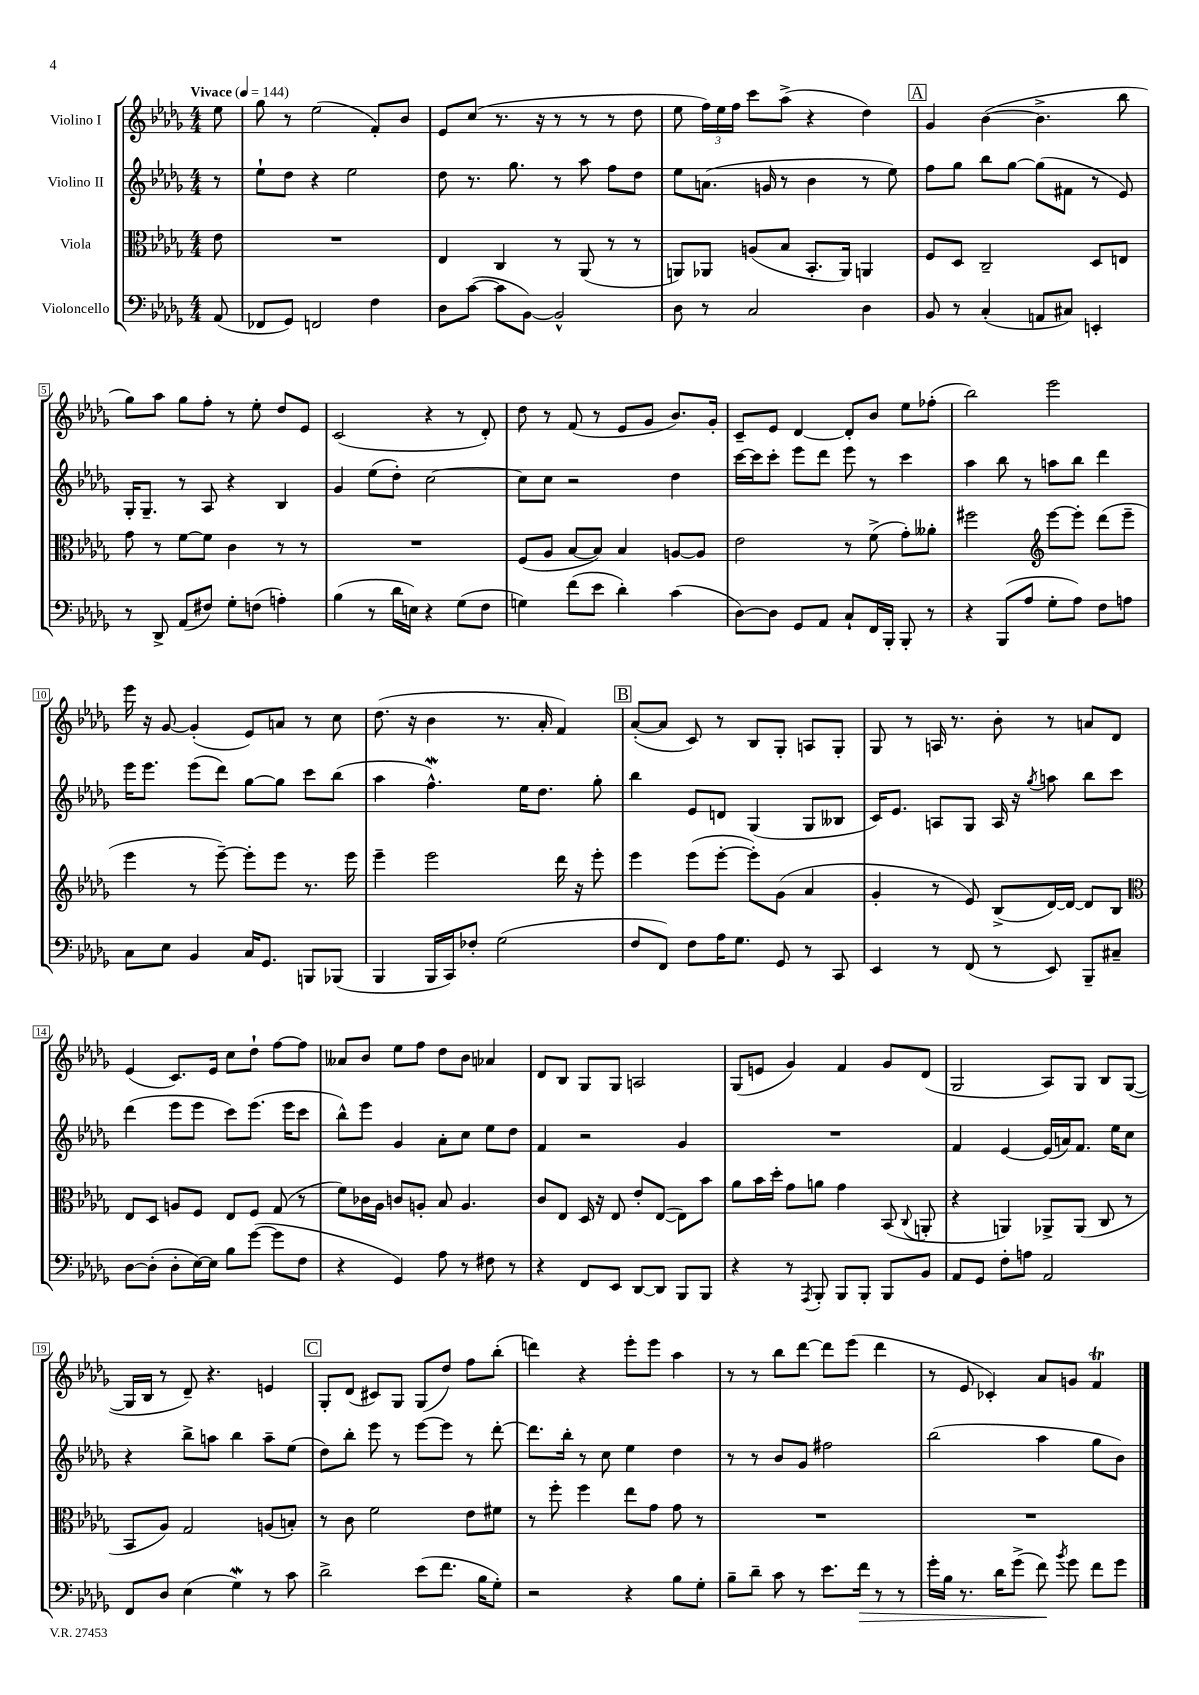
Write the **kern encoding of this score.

**kern	**kern	**kern	**kern
*staff4	*staff3	*staff2	*staff1
*clefF4	*clefC3	*clefG2	*clefG2
*k[b-e-a-d-g-]	*k[b-e-a-d-g-]	*k[b-e-a-d-g-]	*k[b-e-a-d-g-]
*M4/4	*M4/4	*M4/4	*M4/4
*MM144	*MM144	*MM144	*MM144
(8AA-/	8e-\	8r	8ee-\
=	=	=	=
8FF-/L	1r	8ee-`\L	8gg-\
8GG-/J)	.	8dd-\J	8r
2FF/	.	4r	(2ee-\
.	.	2ee-\	.
4F\	.	.	8f'/L)
.	.	.	8b-/J
=	=	=	=
8D-\L	4E-/	8dd-\	8e-/L
([8c\J	.	8.r	(8cc/J
8c\]L	4C/	.	8.r
.	.	8.gg-\	.
[8BB-\J)	.	.	.
.	.	.	16r
2BB-^^/]	8r	8r	8r
.	(8AA-/	8aa-\	8r
.	8r	8ff\L	8r
.	8r	8dd-\J	8dd-\
=	=	=	=
8D-\	8AA/L)	8ee-\L	8ee-\
8r	8AA-/J	(8.a\J	24ff\LL)
.	.	.	24ee-\
.	.	.	24ff\JJ
2C/	(8A/L	.	8ccc\L
.	.	16g/	.
.	8B-/J	8r	(8aa-^\J
.	8.BB-'/L	4b-\	4r
.	16AA-/Jk)	.	.
4D-\	4AA/	8r	4dd-\)
.	.	8ee-\)	.
=	=	=	=
8BB-/	8F/L	8ff\L	4g-/
8r	8D-/J	8gg-\J	.
(4C'/	2C~/	8bb-\L	([4b-\
.	.	[8gg-\J	.
8AA/L	.	(8gg-\]L	4.b-^\]
8C#/J)	.	8f#\J	.
4EE'/	8D-/L	8r	.
.	8E/J	8e-/)	8bb-\
=	=	=	=
8r	8g-\	16G-'/LK	8gg-\L)
.	.	8.G-~/J	.
8DD-^/	8r	.	8aa-\J
(8AA-/L	[8f\L	8r	8gg-\L
8F#/J)	8f\]J	8A-/	8ff'\J
8G-'\L	4c\	4r	8r
(8F\J	.	.	8ee-'\
4A'\)	8r	4B-/	8dd-/L
.	8r	.	8e-/J
=	=	=	=
(4B-\	1r	4g-/	(2c/
8r	.	(8ee-\L	.
16d-\LL	.	8dd-'\J)	.
16E\JJ)	.	.	.
4r	.	[2cc\	4r
(8G-\L	.	.	8r
8F\J	.	.	8d-'/)
=	=	=	=
4G\)	(8F/L	8cc\]L	8dd-\
.	8A-/J	8cc\J	8r
(8f\L	[8B-/L	2r	(8f/
8e-\J	8B-/]J)	.	8r
4d-'\)	4B-/	.	8e-/L
.	.	.	8g-/J
(4c\	[8A/L	4dd-\	8.b-/L)
.	8A/]J	.	.
.	.	.	16g-'/Jk
=	=	=	=
[8D-\L)	2e-\	[16ccc\LL	8c~/L
.	.	16ccc\]J	.
8D-\]J	.	8ccc'\J	8e-/J
8GG-/L	.	8eee-\L	[4d-/
8AA-/J	.	8ddd-\J	.
8C`/L	8r	8eee-\	8d-'/]L
16FF/L	(8f^\	8r	8b-/J
16BBB-'/JJ	.	.	.
8BBB-'/	8g-'\L)	4ccc\	8ee-\L
8r	8a--'\J	.	(8ff-'\J
=	=	=	=
4r	2ff#\	4aa-\	2bb-\)
(8BBB-/L	.	8bb-\	.
8A-/J	.	8r	.
*	*clefG2	*	*
8G-'\L	[8eee-\L	8aa\L	2eee-\
8A-\J)	8eee-'\]J	8bb-\J	.
8F\L	(8ddd-\L	4ddd-\	.
8A\J	8eee-~\J	.	.
=	=	=	=
8C\L	4eee-\	16eee-\LK	16eee-\
.	.	8.eee-\J	16r
8E-\J	.	.	[8g-/
4BB-/	8r	(8eee-\L	(4g-'/]
.	[8eee-~\)	8ddd-\J)	.
16C/LK	8eee-'\]L	[8gg-\L	8e-/L)
8.GG-/J	.	.	.
.	8eee-\J	8gg-\]J	8a/J
8BBB/L	8.r	8ccc\L	8r
(8BBB-/J	.	(8bb-\J	8cc\
.	16eee-\	.	.
=	=	=	=
4BBB-/	4eee-~\	4aa-\	(8.dd-\
.	.	.	16r
16BBB-/LL	2eee-\	4.ff^^\)	4b-\
16CC/J)	.	.	.
8F-'/J	.	.	.
(2G-\	.	.	8.r
.	.	16ee-\LK	.
.	.	8.dd-\J	16a-'/
.	16ddd-\	.	4f/)
.	16r	.	.
.	8eee-'\	8gg-'\	.
=	=	=	=
8F/L	4eee-\	4bb-\	([8a-'/L
8FF/J)	.	.	8a-/]J
8F\L	(8eee-\L	8e-/L	8c/)
16A-\K	[8eee-'\J	8d/J	8r
8.G-\J	.	.	.
.	8eee-'\]L)	(4G-/	8B-/L
8GG-/	(8g-\J	.	8G-'/J
8r	4a-/	8G-/L	8A/L
8CC/	.	8B--/J	8G-'/J
=	=	=	=
4EE-/	4g-'/	16c/LK)	8G-/
.	.	8.e-/J	.
.	.	.	8r
8r	8r	8A/L	16A/
.	.	.	8.r
(8FF/	8e-/)	8G-/J	.
8r	(8B-^/L	16A/	8b-'\
.	.	16r	.
.	.	8qgg-/	.
8EE-/)	[16d-/L)	8aa\	8r
.	16d-/_JJ	.	.
8BBB-~/L	8d-/]L	8bb-\L	8a/L
8C#~/J	8B-/J	8ccc\J	8d-/J
=	=	=	=
*	*clefC3	*	*
[8D-\L	8E-/L	(4ddd-\	(4e-/
(8D-'\]J	8D-/J	.	.
8D-'\L	8A/L	8eee-\L	8.c/L)
[16E-\L)	8F/J	8eee-\J	.
16E-\]JJ	.	.	16e-/Jk
8B-\L	8E-/L	8ccc\L)	8cc\L
([8g-\J	8F/J	(8.eee-\J	8dd-`\J
8g-\]L	(8G-/	.	[8ff\L
.	.	16eee-\LK	.
8F\J	8r	8ccc\J	8ff\]J
=	=	=	=
4r	8f\L)	8bb-^^\L)	8a--/L
.	16c-\L	8eee-\J	8b-/J
.	16A-\JJ	.	.
4GG-/)	8c/L	4g-/	8ee-\L
.	8A'/J	.	8ff\J
8A-\	8B-/	8a-'\L	8dd-\L
8r	4.A/	8cc\J	8b-\J
8F#\	.	8ee-\L	4a-/
8r	.	8dd-\J	.
=	=	=	=
4r	8c/L	4f/	8d-/L
.	8E-/J	.	8B-/J
8FF/L	16D-/	2r	8G-/L
.	16r	.	.
8EE-/J	8E-/	.	8G-/J
[8DD-/L	8e-'/L	.	2A/
8DD-/]J	([8E-/J	.	.
8BBB-/L	8E-\]L)	4g-/	.
8BBB-/J	8b-\J	.	.
=	=	=	=
4r	8a-\L	1r	(8G-/L
.	16b-\L	.	8e/J
.	16dd-'\JJ	.	.
8r	8g-\L	.	4g-/)
8qAAA-/	.	.	.
8BBB-'/	8a\J	.	.
8BBB-/L	4g-\	.	4f/
8BBB-'/J	.	.	.
8BBB-/L	(8BB-/	.	8g-/L
.	8qqC/	.	.
8BB-/J	8AA'/	.	(8d-/J
=	=	=	=
8AA-/L	4r	4f/	2G-/
8GG-/J	.	.	.
8F'\L	4AA/)	[4e-/	.
8A\J	.	.	.
2AA-/	8AA-^/L	(16e-/]LL	8A-/L)
.	.	16a/J)	.
.	(8AA-/J	8.f/J	8G-/J
.	8C/	.	8B-/L
.	.	16ee-\LK	.
.	8r	8cc\J	([8G-/J
=	=	=	=
8FF/L	8BB-/L	4r	16G-/]LL
.	.	.	16B-/JJ
8D-/J	8A-/J)	.	8r
(4E-\	2G-/	8bb-^\L	8d-~/)
.	.	8aa\J	4.r
4G-\)	.	4bb-\	.
8r	(8A/L	8aa~\L	4e/
8c\	8B'/J)	(8ee-\J	.
=	=	=	=
2d-^\	8r	8dd-\L)	8G-'/L
.	8c\	8bb-'\J	(8d-/J
.	2f\	8eee-\	8c#/L)
.	.	8r	8G-/J
(8e-\L	.	[8eee-\L	(8G-/L
8.f\J	.	8eee-\]J	8dd-/J)
.	8e-\L	8r	8ff\L
16B-\LK	.	.	.
8G-'\J)	8f#\J	[8ddd-'\	(8bb-'\J
=	=	=	=
2r	8r	8.ddd-\]L	4ddd\)
.	8ff'\	.	.
.	.	16bb-'\Jk	.
.	4ff\	8r	4r
.	.	8cc\	.
4r	8ee-\L	4ee-\	8eee-'\L
.	8g-\J	.	8eee-\J
8B-\L	8g-\	4dd-\	4aa-\
8G-'\J	8r	.	.
=	=	=	=
8B-~\L	1r	8r	8r
8d-~\J	.	8r	8r
8c\	.	8b-/L	8bb-\L
8r	.	8g-/J	[8ddd-\J
8.e-\L	.	2ff#\	8ddd-\]L
.	.	.	(8eee-\J
16f\Jk	.	.	.
8r	.	.	4ddd-\
8r	.	.	.
=	=	=	=
16g-'\LL	1r	(2bb-\	8r
16B-\JJ	.	.	.
8.r	.	.	8e-/
.	.	.	4c-'/)
16d-\LK	.	.	.
(8g-^\J	.	.	.
8f\)	.	4aa-\	8a-/L
8qb-/	.	.	.
8g-\	.	.	8g/J
8f\L	.	8gg-\L	4f/
8g-\J	.	8b-\J)	.
==	==	==	==
*-	*-	*-	*-
